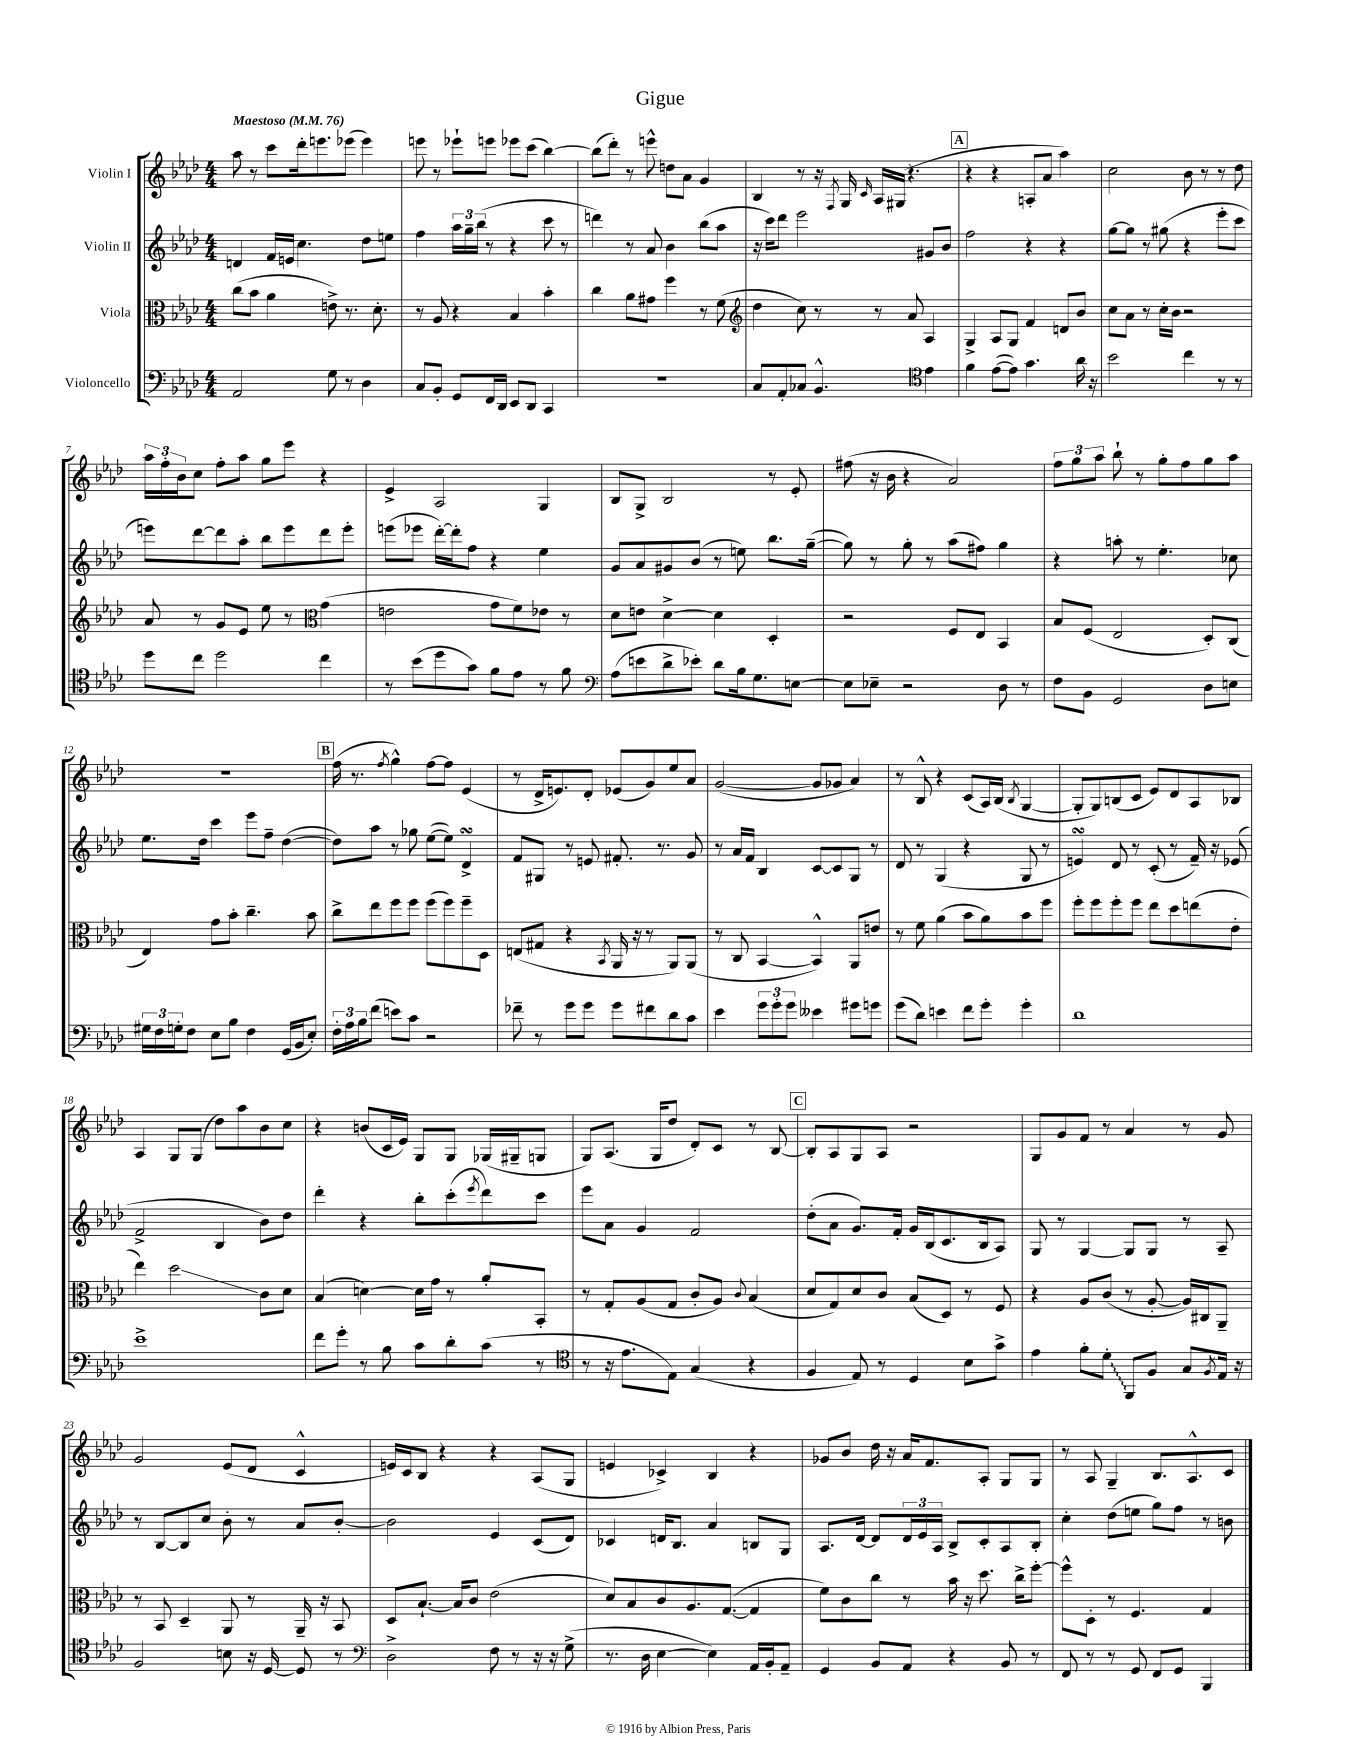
\header { title = "Gigue" }
<<
\new StaffGroup <<
\new Staff = "s0" \with { instrumentName = "Violin I" } {
    \clef treble \key aes \major \numericTimeSignature \time 4/4 \tempo "Maestoso" 4 = 76
    aes''8 r8 c'''8 des'''16-. e'''8. ees'''8( ees'''4) |
    e'''8 r8 ees'''8-! e'''8 ees'''8 c'''8( bes''4~) |
    bes''8( des'''8-.) r8 e'''8-^ d''8 aes'8 g'4 |
    bes4 r8 r16 \acciaccatura { f8 } g16 \grace { c'16 } aes16 gis16( r4. |
    \mark \markup { \box "A" } r4 r4 a8-. aes'8 aes''4) |
    c''2 bes'8 r8 r8 des''8 |
    \tuplet 3/2 { aes''16 f''16-. bes'16 } c''8 f''8-. aes''8 g''8 ees'''8 r4 |
    ees'4-> aes2 g4 |
    bes8 g8-> bes2 r8 ees'8-. |
    fis''8( r16 bes'16 r4 aes'2) |
    \tuplet 3/2 { f''8 g''8 aes''8 } bes''8-! r8 g''8-. f''8 g''8 aes''8 |
    R1 |
    \mark \markup { \box "B" } f''16( r8. \acciaccatura { f''8 } g''4-^) f''8~ f''8 ees'4( |
    r8 des'16-> e'8.) des'8-. ees'8( g'8) ees''8 aes'8 |
    g'2~( g'8 ges'8 aes'4) |
    r8 bes8-^ r4 c'8( aes16) bes16( \acciaccatura { bes8 } g4~ |
    g8-. g8) b8( c'8 ees'8) des'8 aes8 bes8 |
    aes4 g8 g8( des''8) aes''8 bes'8 c''8 |
    r4 b'8( c'16 ees'16) g8 g8 ges16( gis16-- g8 |
    g8) aes8.( g16 des''8 des'8-.) c'8 r8 bes8~ |
    \mark \markup { \box "C" } bes8-. aes8 g8 aes8 r2 |
    g8 g'8 f'8 r8 aes'4 r8 g'8 |
    g'2 ees'8( des'8 c'4-^ |
    e'16) c'16 bes8 r4 r4 aes8( g8 |
    e'4 ces'4->) bes4 r4 |
    ges'8 bes'8 des''16 r16 aes'16 f'8. aes8-. g8 g8 |
    r8 aes8 g4-- bes8. aes8.-^ c'8 \bar "|." |
}
\new Staff = "s1" \with { instrumentName = "Violin II" } {
    \clef treble \key aes \major \numericTimeSignature \time 4/4
    d'4 f'16 e'16 c''4. des''8 e''8 |
    f''4 \tuplet 3/2 { aes''16 g''16-- bes''16( } r8 r4 c'''8 r8 |
    d'''4) r8 aes'8 bes'4 bes''8( aes''8 |
    r16 c'''16) des'''8 ees'''2 gis'8 bes'8 |
    \mark \markup { \box "A" } f''2 r4 r4 |
    g''8~ g''8 r8 gis''8( r4 ees'''8-. c'''8 |
    e'''8) des'''8~ des'''8 aes''8-. bes''8 e'''8 des'''8 e'''8-. |
    e'''8( ees'''8 des'''16~-.) des'''16-. f''8 r4 ees''4 |
    g'8 aes'8 gis'8 bes'8( r8 e''8) bes''8. g''16~--( |
    g''8) r8 g''8-. r8 aes''8( fis''8) g''4 |
    r4 a''8-. r8 ees''4.-. ces''8 |
    ees''8. des''16 c'''4 ees'''8 f''8-- des''4~( |
    \mark \markup { \box "B" } des''8) aes''8 r8 ges''8 ees''8~( ees''8) des'4->\turn |
    f'8 gis8 r8 e'8 fis'8.-. r8. g'8 |
    r8 aes'16 f'16 bes4 c'8~ c'8 g8 r8 |
    des'8 r8 g4( r4 g8 r8 |
    e'4\turn) des'8 r8 c'8-.( r8 f'16--) r16 ees'8( |
    f'2-> bes4 bes'8) des''8 |
    des'''4-. r4 bes''8-. c'''8-.( \acciaccatura { ees'''8 } des'''8) c'''8 |
    ees'''8 aes'8 g'4 f'2 |
    \mark \markup { \box "C" } des''8-.( aes'8 g'8.) f'16-. g'16 bes16( c'8. bes16 aes8) |
    g8 r8 g4~ g8 g8 r8 aes8-- |
    r8 bes8~ bes8 c''8 bes'8-. r8 aes'8 bes'8~-. |
    bes'2 ees'4 c'8( des'8) |
    ces'4 d'16 bes8. aes'4 b8 g8 |
    aes8. des'16~ des'8 \tuplet 3/2 { des'16 ees'16 aes16 } bes8-> c'8-. aes8 bes8-. |
    c''4-. des''8( e''8 g''8) f''8 r8 b'8 \bar "|." |
}
\new Staff = "s2" \with { instrumentName = "Viola" } {
    \clef alto \key aes \major \numericTimeSignature \time 4/4
    c''8( bes'8 aes'4 e'8->) r8. des'8.-. |
    r8 aes8 r4 bes4 bes'4-. |
    c''4 aes'8 gis'8 f''4 r8 f'8( |
    \clef treble des''4 c''8) r8 r8 aes'8 aes4 |
    \mark \markup { \box "A" } g4-> aes8 g8 f'4 d'8 bes'8 |
    c''8 aes'8 r8 c''16-. bes'16 r2 |
    aes'8 r8 g'8 ees'8 ees''8 r8 \clef alto g'4( |
    e'2 g'8 f'8) ees'8 r8 |
    des'8 e'8 des'4~-> des'4 des4-. |
    r2 f8 ees8 bes,4 |
    bes8 f8( ees2 des8-.) c8( |
    ees4) g'8 bes'8-. c''4.-- bes'8 |
    \mark \markup { \box "B" } c''8-> ees''8 f''8 f''8 f''8( f''8) f''8-- des8 |
    e8( gis8 r4 \acciaccatura { bes,8 } aes,16 r16 r8 aes,8) aes,8( |
    r8 c8 bes,4~ bes,4-^) aes,8 e'8 |
    r8 f'8 aes'4( bes'8 aes'8) bes'8 f''8 |
    f''8-. f''8 f''8-. f''8 ees''8 des''8 e''8( ees'8-. |
    ees''4) des''2\glissando c'8 des'8 |
    bes4( d'4~) d'16 g'16 r8 aes'8-. bes,8-. |
    r8 g8-. aes8( g8 c'8-. aes8) \appoggiatura { c'8 } bes4( |
    \mark \markup { \box "C" } des'8 g8) des'8 c'8 bes8( des8) r8 f8 |
    r4 aes8 c'8( r8 aes8~-. aes16) cis16 aes,8-- |
    r8 bes,8 des4-- aes,8 r8 aes,16-- r16 bes,8 |
    des8 bes8.~-! bes16 c'8 ees'2( |
    des'8) bes8 c'8 aes8. g8.~( g4 |
    f'8) c'8 c''8 r8 bes'16 r16 des''8. c''16-> f''8~-. |
    f''8-^ des8-. r8 f4. g4 \bar "|." |
}
\new Staff = "s3" \with { instrumentName = "Violoncello" } {
    \clef bass \key aes \major \numericTimeSignature \time 4/4
    aes,2 g8 r8 des4 |
    c8 bes,8-. g,8 f,16 des,16 ees,8 des,8 c,4 |
    R1 |
    c8 aes,8-. ces8 bes,4.-^ \clef tenor ees'4 |
    \mark \markup { \box "A" } f'4 ees'8~( ees'8) g'4. aes'16 r16 |
    bes'2 c''4 r8 r8 |
    des''8 c''8 des''2 c''4 |
    r8 bes'8( des''8 g'8) f'8 ees'8 r8 f'8 |
    \clef bass aes8( e'8 des'8-> ees'8-.) des'8 bes16 g8. e8~ |
    e8 ees8-- r2 des8 r8 |
    f8 bes,8 g,2 des8 e8 |
    \tuplet 3/2 { gis16 f16 g16-. } f8 ees8 bes8 f4 g,16( bes,16 ees8-.) |
    \mark \markup { \box "B" } \tuplet 3/2 { f16-. aes16 bes16 } f'8( e'8) c'8 r2 |
    fes'8-- r8 g'8 g'8 g'8 fis'8 des'8 c'8 |
    ees'4 \tuplet 3/2 { g'8 g'8-. g'8 } eeses'4 gis'8 g'8 |
    g'8( des'8) e'4 f'8 g'8-. g'4-. |
    des'1 |
    ees'1-> |
    f'8 g'8-. r8 bes8 c'8 des'8-. c'8( r8 |
    \clef tenor r8 r16 ees'8. ees8) g4( r4 |
    \mark \markup { \box "C" } f4 ees8) r8 des4 bes8 g'8-> |
    ees'4 f'8-. \once \override Glissando.style = #'zigzag des'8-.\glissando f,8 f8 g8 \acciaccatura { f8 } ees16 r16 |
    f2 b8 r16 des16~ des8 r8 |
    \clef bass des2-> f8 r8 r16 r16 g8->( |
    r8. des16 ees4~ ees4) aes,16 bes,16-. aes,8-- |
    g,4 bes,8 aes,8 r4 bes,8 r8 |
    f,8 r8 r8 g,8 f,8 g,8 bes,,4 \bar "|." |
}
>>
>>
